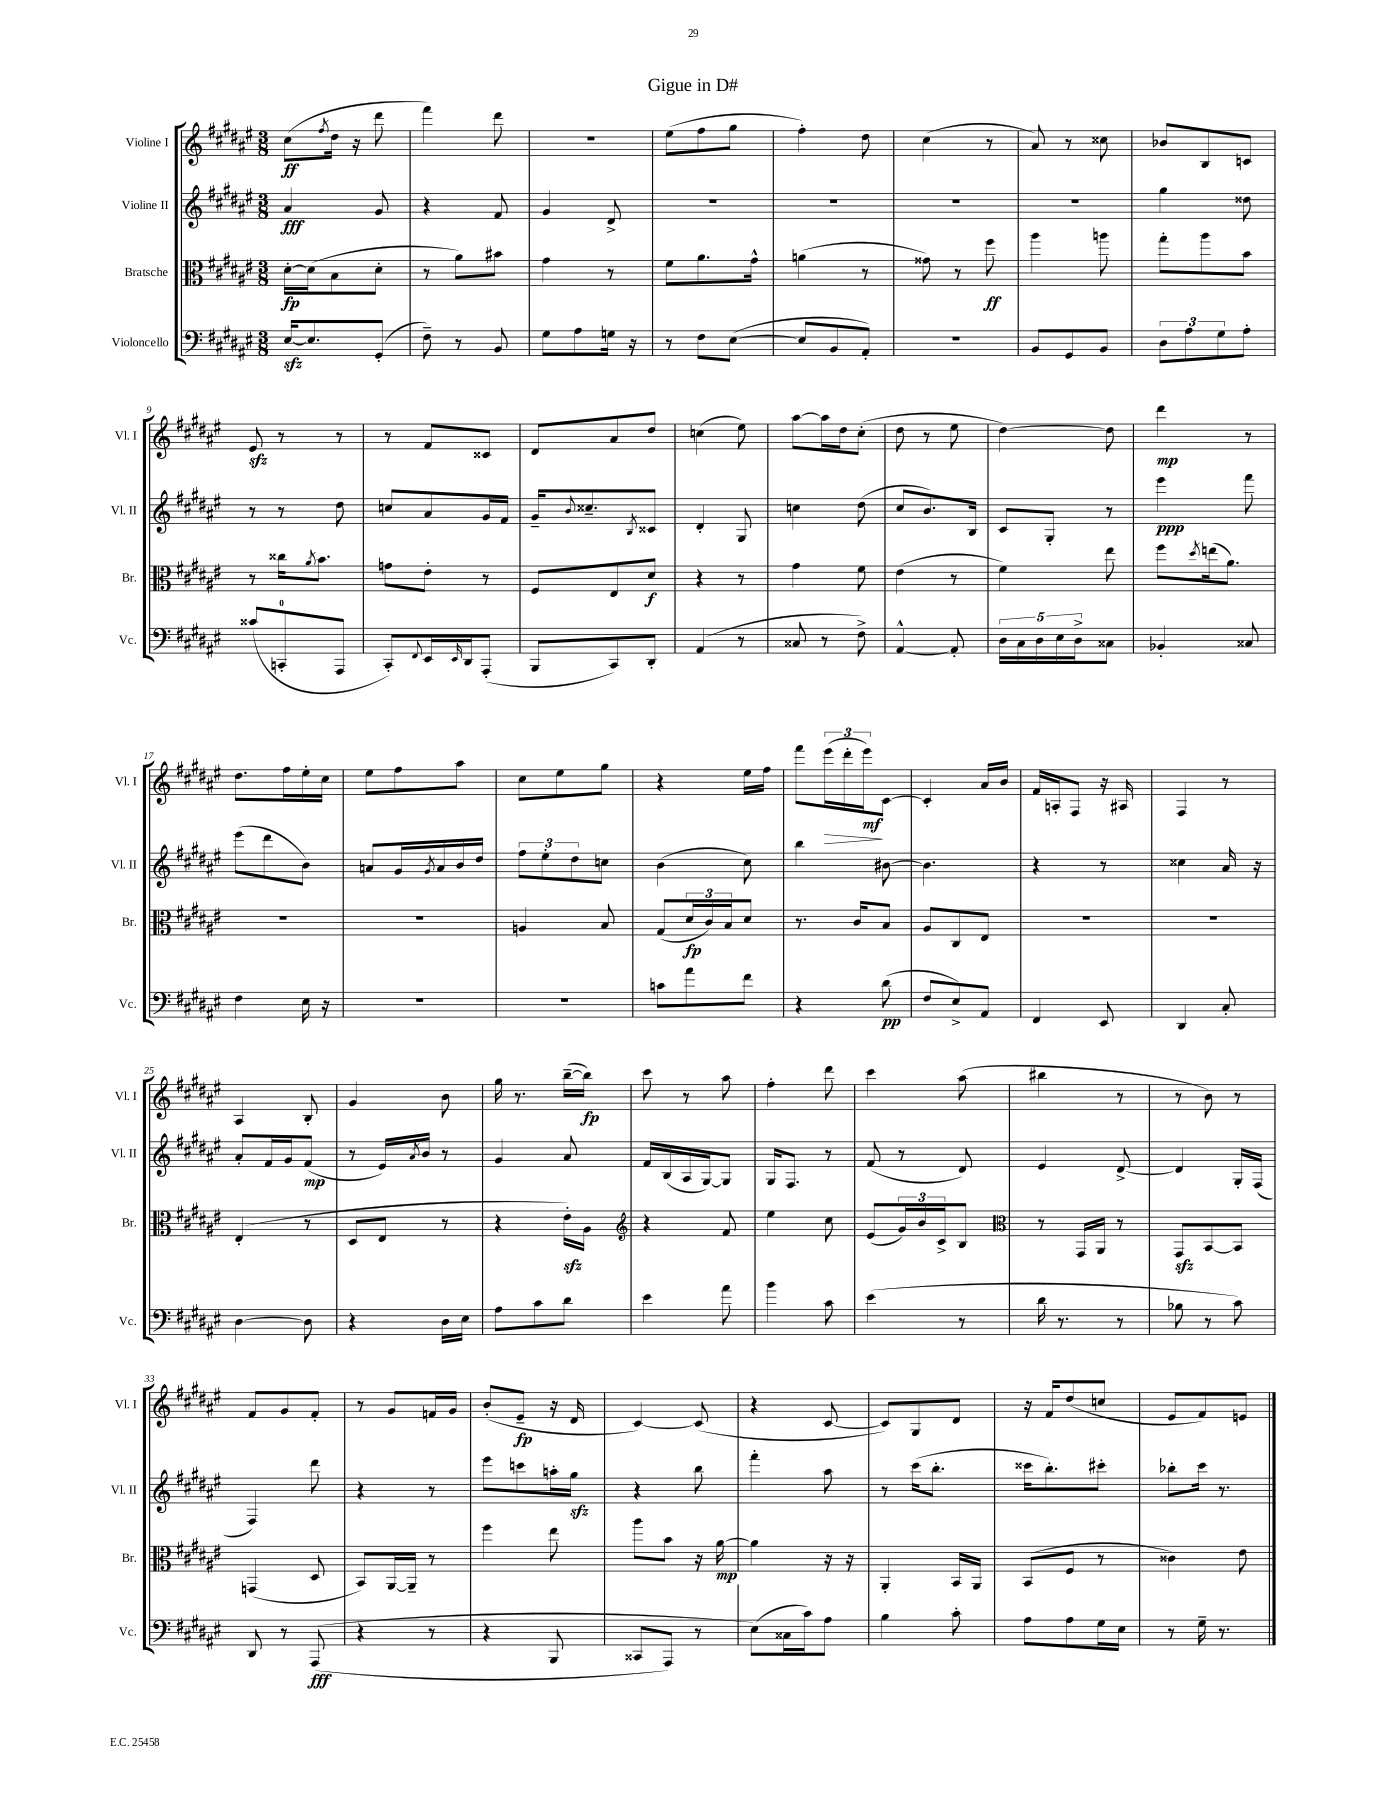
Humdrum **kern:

**kern	**dynam	**kern	**dynam	**kern	**dynam	**kern	**dynam
*part4	*part4	*part3	*part3	*part2	*part2	*part1	*part1
*staff4	*staff4	*staff3	*staff3	*staff2	*staff2	*staff1	*staff1
*I"Violoncello	*	*I"Bratsche	*	*I"Violine II	*	*I"Violine I	*
*I'Vc.	*	*I'Br.	*	*I'Vl. II	*	*I'Vl. I	*
*clefF4	*	*clefC3	*	*clefG2	*	*clefG2	*
*k[f#c#g#d#a#e#]	*	*k[f#c#g#d#a#e#]	*	*k[f#c#g#d#a#e#]	*	*k[f#c#g#d#a#e#]	*
*M3/8	*	*M3/8	*	*M3/8	*	*M3/8	*
=1	=1	=1	=1	=1	=1	=1	=1
[16E#zz/KL	.	[16d#'\LL	fp	4a#/	fff	(8cc#\L	ff
8.E#/]	.	(16d#\J]	.	.	.	.	.
.	.	.	.	.	.	8qff#/	.
.	.	8B\	.	.	.	16dd#\Jk	.
.	.	.	.	.	.	16r	.
(8GG#'/J	.	8d#'\J	.	8g#/	.	8ddd#\	.
=2	=2	=2	=2	=2	=2	=2	=2
8F#~\)	.	8r	.	4r	.	4fff#\)	.
8r	.	8a#\L)	.	.	.	.	.
8BB/	.	8b#X\J	.	8f#/	.	8ddd#\	.
=3	=3	=3	=3	=3	=3	=3	=3
8G#\L	.	4g#\	.	4g#/	.	4.r	.
8A#\	.	.	.	.	.	.	.
16Gn\Jk	.	8r	.	8d#^/	.	.	.
16r	.	.	.	.	.	.	.
=4	=4	=4	=4	=4	=4	=4	=4
8r	.	8f#\L	.	4.r	.	(8ee#\L	.
8F#\L	.	8.a#\	.	.	.	8ff#\	.
([8E#\J	.	.	.	.	.	8gg#\J	.
.	.	16g#^^\Jk	.	.	.	.	.
=5	=5	=5	=5	=5	=5	=5	=5
8E#/L]	.	(4an\	.	4.r	.	4ff#'\)	.
8BB/	.	.	.	.	.	.	.
8AA#'/J)	.	8r	.	.	.	8dd#\	.
=6	=6	=6	=6	=6	=6	=6	=6
4.r	.	8g##X\)	.	4.r	.	(4cc#\	.
.	.	8r	.	.	.	.	.
.	.	8ff#\	ff	.	.	8r	.
=7	=7	=7	=7	=7	=7	=7	=7
8BB/L	.	4aa#\	.	4.r	.	8a#/)	.
8GG#/	.	.	.	.	.	8r	.
8BB/J	.	8aan\	.	.	.	8cc##X\	.
=8	=8	=8	=8	=8	=8	=8	=8
12D#\L	.	8gg#'\L	.	4gg#\	.	8b-X/L	.
12A#\	.	.	.	.	.	.	.
.	.	8aa#\	.	.	.	8B/	.
12G#\	.	.	.	.	.	.	.
8A#'\J	.	8b\J	.	8dd##X\	.	8cn/J	.
!!LO:LB:g=z
=9	=9	=9	=9	=9	=9	=9	=9
(8c##X/L	.	8r	.	8r	.	8e#zz/	.
8CCn'/	.	16cc##X\KL	.	8r	.	8r	.
.	.	8qa#/	.	.	.	.	.
.	.	8.b\J	.	.	.	.	.
8AAA#/J	.	.	.	8dd#\	.	8r	.
=10	=10	=10	=10	=10	=10	=10	=10
8CC#'/L)	.	8gn\L	.	8ccn/L	.	8r	.
8qqFF#/	.	.	.	.	.	.	.
16EE#/L	.	8e#'\J	.	8a#/	.	8f#/L	.
16qqEE#/	.	.	.	.	.	.	.
16DD#/J	.	.	.	.	.	.	.
(8AAA#'/J	.	8r	.	16g#/L	.	8c##X/J	.
.	.	.	.	16f#/JJ	.	.	.
=11	=11	=11	=11	=11	=11	=11	=11
8BBB/L	.	8F#/L	.	16g#~/KL	.	8d#/L	.
.	.	.	.	8qqb/	.	.	.
.	.	.	.	8.cc##X~/	.	.	.
8CC#/)	.	8E#/	.	.	.	8a#/	.
.	.	.	.	8qB/	.	.	.
8DD#'/J	.	8d#/J	f	8c##X/J	.	8dd#/J	.
=12	=12	=12	=12	=12	=12	=12	=12
(4AA#/	.	4r	.	4d#'/	.	(4ccn\	.
8r	.	8r	.	8G#/	.	8ee#\)	.
=13	=13	=13	=13	=13	=13	=13	=13
8C##X/	.	4g#\	.	4ccn\	.	[8aa#\L	.
8r	.	.	.	.	.	16aa#\L]	.
.	.	.	.	.	.	16dd#\J	.
8F#^\)	.	8f#\	.	(8dd#\	.	(8cc#'\J	.
=14	=14	=14	=14	=14	=14	=14	=14
[4AA#^^/	.	(4e#\	.	8cc#/L	.	8dd#\	.
.	.	.	.	8.b/)	.	8r	.
8AA#'/]	.	8r	.	.	.	8ee#\	.
.	.	.	.	16B/Jk	.	.	.
=15	=15	=15	=15	=15	=15	=15	=15
20D#\LL	.	4f#\)	.	8c#/L	.	[4dd#\)	.
20C#\	.	.	.	.	.	.	.
20D#\	.	.	.	.	.	.	.
.	.	.	.	8G#'/J	.	.	.
20E#\	.	.	.	.	.	.	.
20D#^\J	.	.	.	.	.	.	.
8C##X\J	.	8ee#\	.	8r	.	8dd#\]	.
=16	=16	=16	=16	=16	=16	=16	=16
4BB-X'/	.	8ff#\L	.	4eee#\	ppp	4ddd#\	mp
.	.	8qdd#/	.	.	.	.	.
.	.	(16een\k	.	.	.	.	.
.	.	8.a#\J)	.	.	.	.	.
8C##X/	.	.	.	8fff#\	.	8r	.
!!LO:LB:g=z
=17	=17	=17	=17	=17	=17	=17	=17
4F#\	.	4.r	.	(8eee#\L	.	8.dd#\L	.
.	.	.	.	8ddd#\	.	.	.
.	.	.	.	.	.	16ff#\L	.
16E#\	.	.	.	8b\J)	.	16ee#'\	.
16r	.	.	.	.	.	16cc#\JJ	.
=18	=18	=18	=18	=18	=18	=18	=18
4.r	.	4.r	.	8an/L	.	8ee#\L	.
.	.	.	.	16g#/L	.	8ff#\	.
.	.	.	.	8qg#/	.	.	.
.	.	.	.	16a/	.	.	.
.	.	.	.	16b/	.	8aa#\J	.
.	.	.	.	16dd#/JJ	.	.	.
=19	=19	=19	=19	=19	=19	=19	=19
4.r	.	4An/	.	12ff#\L	.	8cc#\L	.
.	.	.	.	12ee#'\	.	.	.
.	.	.	.	.	.	8ee#\	.
.	.	.	.	12dd#\	.	.	.
.	.	8B/	.	8ccn\J	.	8gg#\J	.
=20	=20	=20	=20	=20	=20	=20	=20
8cn\L	.	(8G#/L	.	(4b\	.	4r	.
8a#\	.	24d#/L	fp	.	.	.	.
.	.	24c#/)	.	.	.	.	.
.	.	24B/J	.	.	.	.	.
8f#\J	.	8d#/J	.	8cc#\)	.	16ee#\LL	.
.	.	.	.	.	.	16ff#\JJ	.
=21	=21	=21	=21	=21	=21	=21	=21
4r	.	8.r	.	4bb\	.	8fff#\L	.
!	!	!	!	!	!	!	!LO:HP:b
.	.	.	.	.	.	(24eee#\L	>
.	.	.	.	.	.	24ddd#'\	.
.	.	16c#/KL	.	.	.	.	.
.	.	.	.	.	.	24eee#\J)	mf
(8d#\	pp	8B/J	.	[8b#X\	.	[8c#\J	]
=22	=22	=22	=22	=22	=22	=22	=22
8F#/L	.	8A#/L	.	4.b#\]	.	4c#'/]	.
8E#^/)	.	8C#/	.	.	.	.	.
8AA#/J	.	8E#/J	.	.	.	16a#/LL	.
.	.	.	.	.	.	16b/JJ	.
=23	=23	=23	=23	=23	=23	=23	=23
4FF#/	.	4.r	.	4r	.	16f#/LL	.
.	.	.	.	.	.	16An'/J	.
.	.	.	.	.	.	8F#/J	.
8EE#/	.	.	.	8r	.	16r	.
.	.	.	.	.	.	16A#X/	.
=24	=24	=24	=24	=24	=24	=24	=24
4DD#/	.	4.r	.	4cc##X\	.	4F#/	.
8C#'/	.	.	.	16a#/	.	8r	.
.	.	.	.	16r	.	.	.
!!LO:LB:g=z
=25	=25	=25	=25	=25	=25	=25	=25
[4D#\	.	(4E#'/	.	8a#'/L	.	4A#/	.
.	.	.	.	16f#/L	.	.	.
.	.	.	.	16g#/J	.	.	.
8D#\]	.	8r	.	(8f#/J	mp	8B'/	.
=26	=26	=26	=26	=26	=26	=26	=26
4r	.	8D#/L	.	8r	.	4g#/	.
.	.	8E#/J	.	16e#/LL)	.	.	.
.	.	.	.	8qa#/	.	.	.
.	.	.	.	16b/JJ	.	.	.
16D#\LL	.	8r	.	8r	.	8b\	.
16E#\JJ	.	.	.	.	.	.	.
=27	=27	=27	=27	=27	=27	=27	=27
8A#\L	.	4r	.	4g#/	.	16gg#\	.
.	.	.	.	.	.	8.r	.
8c#\	.	.	.	.	.	.	.
8d#\J	.	16e#zz'\LL)	.	8a#/	.	([16bb~\LL	.
.	.	16A#\JJ	.	.	.	16bb\JJ])	fp
=28	=28	=28	=28	=28	=28	=28	=28
*	*	*clefG2	*	*	*	*	*
4e#\	.	4r	.	16f#/LL	.	8ccc#\	.
.	.	.	.	(16B/	.	.	.
.	.	.	.	16A#/	.	8r	.
.	.	.	.	[16G#/J)	.	.	.
8a#\	.	8f#/	.	8G#/J]	.	8aa#\	.
=29	=29	=29	=29	=29	=29	=29	=29
4b\	.	4ee#\	.	16G#/KL	.	4ff#'\	.
.	.	.	.	8.F#/J	.	.	.
8c#\	.	8cc#\	.	8r	.	8ddd#\	.
=30	=30	=30	=30	=30	=30	=30	=30
(4e#\	.	(8e#/L	.	(8f#/	.	4ccc#\	.
.	.	24g#/L)	.	8r	.	.	.
.	.	24b/	.	.	.	.	.
.	.	24c#^/J	.	.	.	.	.
8r	.	8B/J	.	8d#/)	.	(8aa#\	.
=31	=31	=31	=31	=31	=31	=31	=31
*	*	*clefC3	*	*	*	*	*
16d#\	.	8r	.	4e#/	.	4bb#X\	.
8.r	.	.	.	.	.	.	.
.	.	16GG#/LL	.	.	.	.	.
.	.	16AA#/JJ	.	.	.	.	.
8r	.	8r	.	[8d#^/	.	8r	.
=32	=32	=32	=32	=32	=32	=32	=32
8B-X\	.	8GG#zz/L	.	4d#/]	.	8r	.
8r	.	[8BB/	.	.	.	8b\)	.
8c#\)	.	8BB/J]	.	16G#'/LL	.	8r	.
.	.	.	.	(16F#/JJ	.	.	.
!!LO:LB:g=z
=33	=33	=33	=33	=33	=33	=33	=33
8DD#/	.	(4GGn/	.	4F#/)	.	8f#/L	.
8r	.	.	.	.	.	8g#/	.
((8AAA#/	fff	8D#/	.	8ddd#\	.	8f#'/J	.
=34	=34	=34	=34	=34	=34	=34	=34
4r	.	8BB/L)	.	4r	.	8r	.
.	.	[16AA#/L	.	.	.	8g#/L	.
.	.	16AA#~/JJ]	.	.	.	.	.
8r	.	8r	.	8r	.	16fn/L	.
.	.	.	.	.	.	16g#/JJ	.
=35	=35	=35	=35	=35	=35	=35	=35
4r	.	4ff#\	.	8eee#\L	.	(8b'/L	.
.	.	.	.	8cccn\	.	8e#~/J	fp
8BBB/	.	8ee#\	.	16aan'\L	.	16r	.
.	.	.	.	16gg#zz\JJ	.	16d#/	.
=36	=36	=36	=36	=36	=36	=36	=36
8CC##X/L	.	8aa#\L	.	4r	.	[4c#/)	.
8AAA#/J)	.	8b\J	.	.	.	.	.
8r	.	16r	.	8bb\	.	(8c#/]	.
.	.	[16a#\	mp	.	.	.	.
=37	=37	=37	=37	=37	=37	=37	=37
(8E#\L)	.	4a#\]	.	4fff#'\	.	4r	.
16C##X\L	.	.	.	.	.	.	.
16c#\J)	.	.	.	.	.	.	.
8A#\J	.	16r	.	8aa#\	.	[8c#/	.
.	.	16r	.	.	.	.	.
=38	=38	=38	=38	=38	=38	=38	=38
4B\	.	4AA#'/	.	8r	.	8c#/L])	.
.	.	.	.	(16ccc#\KL	.	8G#/	.
.	.	.	.	8.bb'\J	.	.	.
8c#'\	.	16BB/LL	.	.	.	8d#/J	.
.	.	16AA#/JJ	.	.	.	.	.
=39	=39	=39	=39	=39	=39	=39	=39
8A#\L	.	(8BB/L	.	16ccc##X\KL	.	16r	.
.	.	.	.	8.bb'\)	.	16f#/KL	.
8A#\	.	8F#/J	.	.	.	(8dd#/	.
16G#\L	.	8r	.	8ccc#X'\J	.	8ccn/J	.
16E#\JJ	.	.	.	.	.	.	.
=40	=40	=40	=40	=40	=40	=40	=40
8r	.	4c##X\)	.	8bb-X'\L	.	8e#/L	.
16G#~\	.	.	.	16ccc#\Jk	.	8f#/)	.
8.r	.	.	.	8.r	.	.	.
.	.	8e#\	.	.	.	8en/J	.
==	==	==	==	==	==	==	==
*-	*-	*-	*-	*-	*-	*-	*-
